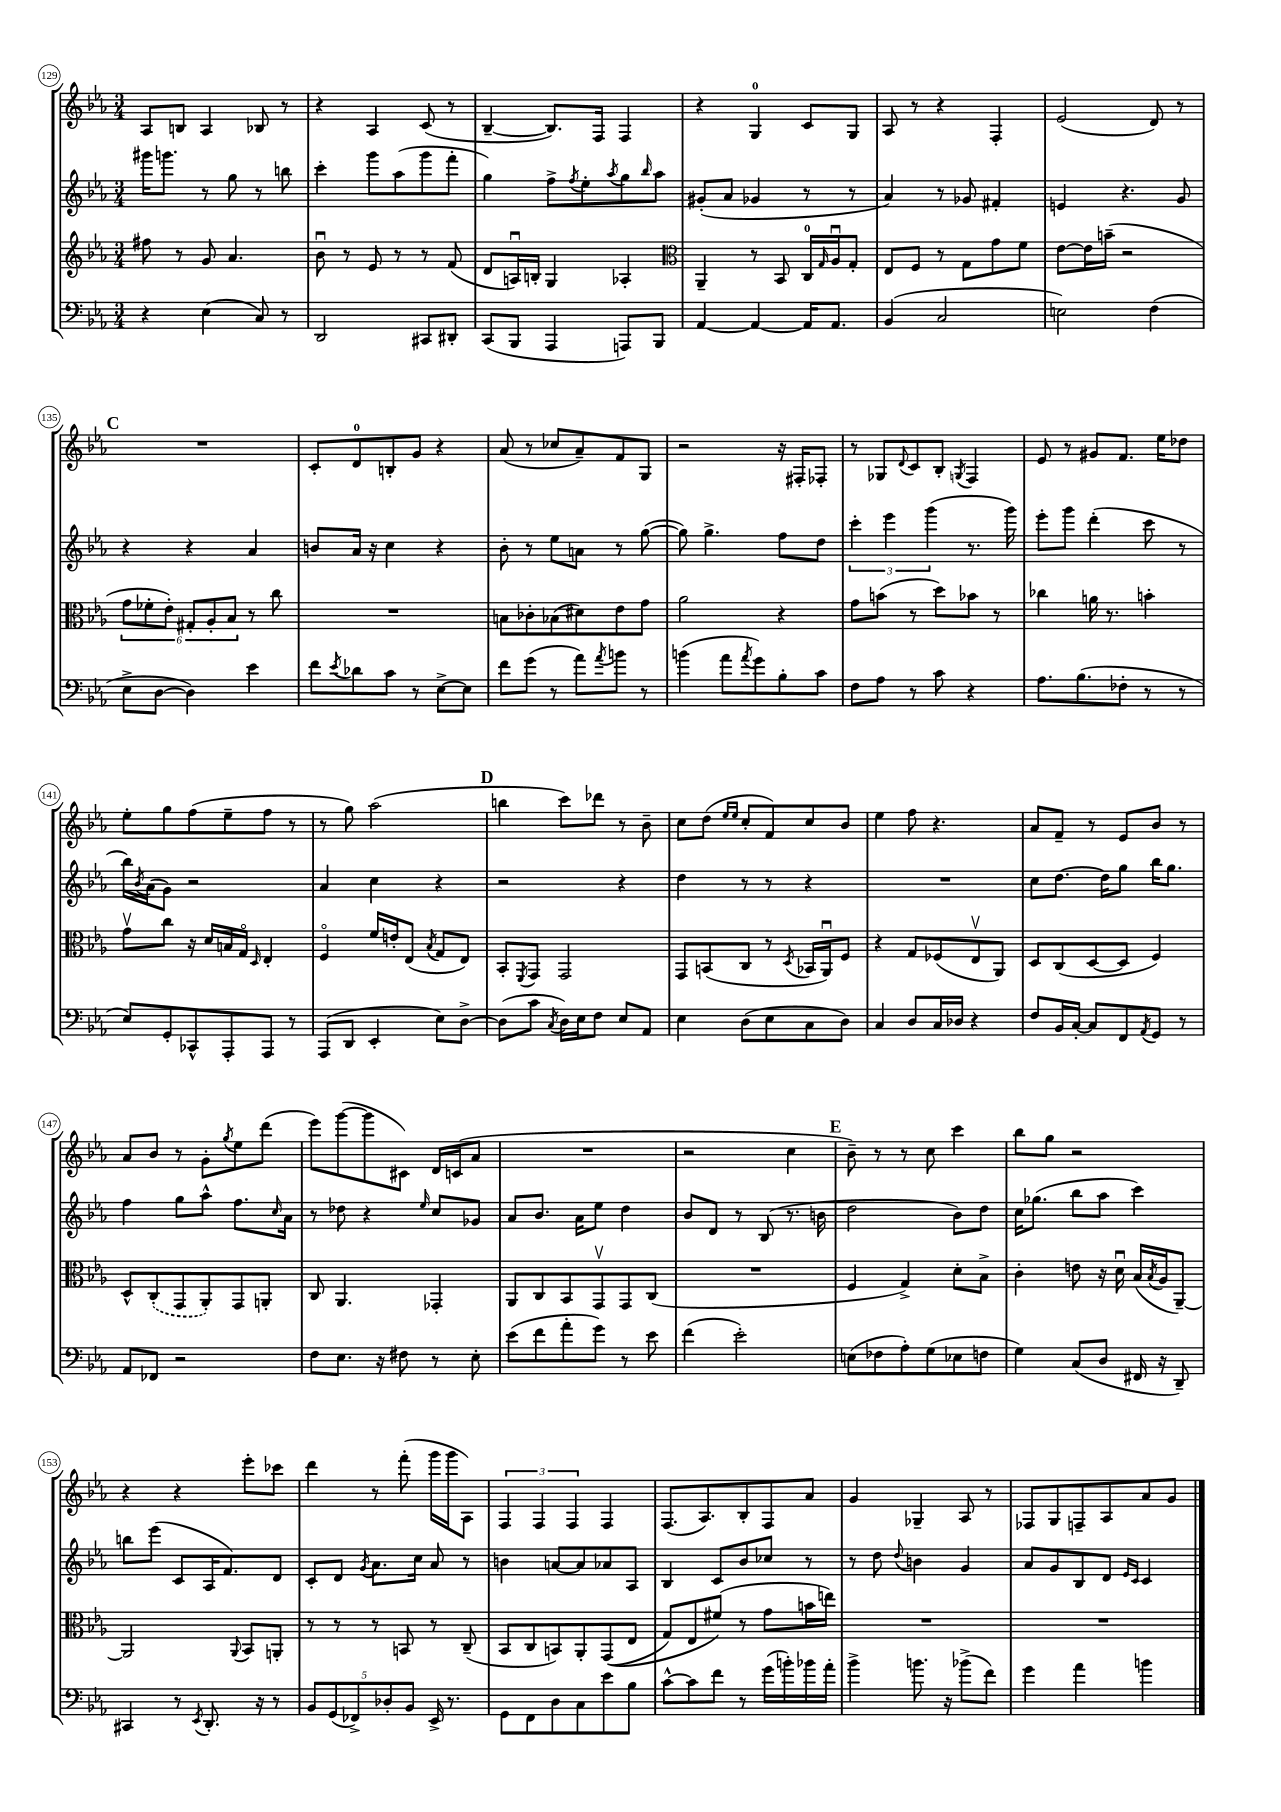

**kern	**kern	**kern	**kern
*staff4	*staff3	*staff2	*staff1
*clefF4	*clefG2	*clefG2	*clefG2
*k[b-e-a-]	*k[b-e-a-]	*k[b-e-a-]	*k[b-e-a-]
*M3/4	*M3/4	*M3/4	*M3/4
4r	8ff#\	16ggg#\LK	8A-/L
.	.	8.ggg\J	.
.	8r	.	8B/J
(4E-\	8g/	8r	4A-/
.	4.a-/	8gg\	.
8C/)	.	8r	8B-/
8r	.	8bb\	8r
=	=	=	=
2DD/	8b-u\	4ccc'\	4r
.	8r	.	.
.	8e-/	8ggg\L	4A-/
.	8r	(8aa-\	.
8CC#/L	8r	8ggg\	(8c/
8DD#'/J	(8f/	8fff'\J	8r
=	=	=	=
(8CC/L	8d/L	4gg\)	[4B-~/
8BBB-/J	16Au/L)	.	.
.	16B'/JJ	.	.
4AAA-/	4G/	8ff^\L	8.B-/]L)
.	.	8qff/	.
.	.	8ee-'\	.
.	.	.	16F/Jk
.	.	8qaa-/	.
8AAA/L)	4A-'/	8gg\	4F/
.	.	16qqbb-/	.
8BBB-/J	.	8aa-\J	.
=	=	=	=
*	*clefC3	*	*
[4AA-/	4AA-~/	(8g#'/L	4r
.	.	8a-/J	.
4AA-/_	8r	4g-/	4G/
.	8BB-/	.	.
16AA-/]LK	16C/LL	8r	8c/L
.	16qqG/	.	.
8.AA-/J	16A-u/J	.	.
.	8G'/J	8r	8G/J
=	=	=	=
(4BB-/	8E-/L	4a-/)	8A-/
.	8F/J	.	8r
2C/	8r	8r	4r
.	8G\L	8g-/	.
.	8g\	4f#'/	4F'/
.	8f\J	.	.
=	=	=	=
2E\)	[8e-\L	4e/	(2e-/
.	16e-\]L	.	.
.	(16b~\JJ	.	.
.	2r	4.r	.
(4F\	.	.	8d/)
.	.	8g/	8r
=	=	=	=
8E-^\L	12g\L	4r	2.r
.	12f-'\	.	.
[8D\J	.	.	.
.	12e-'\J)	.	.
4D\])	12G#'/L	4r	.
.	12A-'/	.	.
.	12B-/J	.	.
4e-\	8r	4a-/	.
.	8cc\	.	.
=	=	=	=
8f\L	2.r	8b/L	8c'/L
8qe-/	.	.	.
8d-\	.	16a-/Jk	8d/
.	.	16r	.
8c\J	.	4cc\	8B'/
8r	.	.	8g/J
[8E-^\L	.	4r	4r
8E-\]J	.	.	.
=	=	=	=
8f\L	8B\L	8b-'\	(8a-/
(8g\J	8c-'\	8r	8r
8r	(8B-\	8ee-\L	8cc-/L
8a-\L)	8d#\)	8a\J	8a-~/)
8qa-/	.	.	.
8b\J	8e-\	8r	8f/
8r	8g\J	([8gg\	8G/J
=	=	=	=
(4b\	2a-\	8gg\])	2r
.	.	4.gg^\	.
8a-\L	.	.	.
8qa-/	.	.	.
8g\)	.	.	.
8B-'\	4r	8ff\L	16r
.	.	.	16F#'/LK
8c\J	.	8dd\J	8F-'/J
=	=	=	=
8F\L	8g\L	6ccc'\	8r
8A-\J	(8b\J	.	8G-/L
.	.	6eee-\	.
.	.	.	8qqd/
8r	8r	.	8c/
.	.	(6ggg\	.
8c\	8dd\L)	.	8B-'/J
.	.	.	8qG/
4r	8b-\J	8.r	4F/
.	8r	.	.
.	.	16ggg\)	.
=	=	=	=
8.A-\L	4cc-\	8eee-'\L	8e-/
.	.	8ggg\J	8r
(8.B-\	.	.	.
.	16a\	(4ddd'\	8g#/L
.	8.r	.	.
8F-'\J	.	.	8.f/J
8r	4b'\	8ccc\	.
.	.	.	16ee-\LK
8r	.	8r	8dd-\J
=	=	=	=
8E-/L)	8gv\L	16bb-\LL)	8ee-'\L
.	.	8qb-/	.
.	.	(16a-\J	.
8GG'/	8cc\J	8g\J)	8gg\
8CC-^^/	16r	2r	(8ff\
.	16d/LL	.	.
8AAA-'/	16B/	.	8ee-~\
.	16Go/JJ	.	.
.	16qqD/	.	.
8AAA-/J	4E-'/	.	8ff\J
8r	.	.	8r
=	=	=	=
(8AAA-/L	4Fo/	4a-/	8r
8DD/J	.	.	8gg\)
4EE-'/	16f/LL	4cc\	(2aa-\
.	16e'/J	.	.
.	(8E-/J	.	.
.	8qB-/	.	.
8E-\L)	8G/L	4r	.
[8D^\J	8E-/J)	.	.
=	=	=	=
(8D\]L	8BB-'/L	2r	4bb\
.	8qFF/	.	.
8c\J	8GG/J	.	.
8qC/	.	.	.
16D\LL)	2GG/	.	8ccc\L)
16E-\J	.	.	.
8F\J	.	.	8ddd-\J
8E-/L	.	4r	8r
8AA-/J	.	.	8b-~\
=	=	=	=
4E-\	8GG/L	4dd\	8cc\L
.	(8BB/	.	(8dd\J
.	.	.	16qqee-/LL
.	.	.	16qqee-/JJ
(8D\L	8C/J	8r	8cc'/L
8E-\	8r	8r	8f/)
.	8qD/	.	.
8C\	16BB-/LL	4r	8cc/
.	16AA-u/J)	.	.
8D\J)	8F/J	.	8b-/J
=	=	=	=
4C/	4r	2.r	4ee-\
8D/L	8G/L	.	8ff\
16C/L	(8F-/	.	4.r
16D-/JJ	.	.	.
4r	8E-v/	.	.
.	8AA-/J)	.	.
=	=	=	=
8F/L	8D/L	8cc\L	8a-/L
16BB-/L	(8C/	[8.dd\J	8f~/J
[16C'/JJ	.	.	.
8C/]L	[8D/	.	8r
.	.	16dd\]LK	.
8FF/	8D/]J	8gg\J	8e-/L
8qAA-/	.	.	.
8GG/J	4F/)	16bb-\LK	8b-/J
.	.	8.gg\J	.
8r	.	.	8r
=	=	=	=
8AA-/L	8D^^/L	4ff\	8a-/L
8FF-/J	(8C'/	.	8b-/J
2r	8GG/	8gg\L	8r
.	8AA-'/)	8aa-^^\J	8g'\L
.	.	.	8qgg/
.	8GG/	8.ff\L	8ee-\
.	8AA'/J	.	(8ddd\J
.	.	16qqcc/	.
.	.	16a-\Jk	.
=	=	=	=
8F\L	8C/	8r	8eee-\L)
8.E-\J	4.AA-/	8dd-\	([8ggg\
.	.	4r	8ggg\]
16r	.	.	.
8F#\	.	.	8c#\J)
.	.	16qqee-/	.
8r	4GG-'/	8cc/L	16d/LL
.	.	.	(16c/J
8E-'\	.	8g-/J	8a-/J
=	=	=	=
(8e-\L	8AA-/L	8a-/L	2.r
8f\	8C/	8.b-/J	.
8a-'\	8BB-/	.	.
.	.	16a-\LK	.
8g\J)	8GGv/	8ee-\J	.
8r	8GG/	4dd\	.
8e-\	(8C/J	.	.
=	=	=	=
(4f\	2.r	8b-/L	2r
.	.	8d/J	.
2e-'\)	.	8r	.
.	.	(8B-/	.
.	.	8.r	4cc\
.	.	16b\	.
=	=	=	=
(8E\L	4F/	2dd\	8b-~\)
8F-\	.	.	8r
8A-'\)	4G^/)	.	8r
(8G\	.	.	8cc\
8E-\	8d'\L	8b-\L)	4ccc\
8F\J	8B-^\J	8dd\J	.
=	=	=	=
4G\)	4c'\	16cc\LK	8bb-\L
.	.	(8.gg-\J	.
.	.	.	8gg\J
(8C/L	8e\	8bb-\L	2r
8D/J	16r	8aa-\J	.
.	16du\	.	.
16FF#/	(16B-/LL	4ccc\)	.
.	8qB-/	.	.
16r	16A-/J	.	.
8DD~/)	[8AA-~/J)	.	.
=	=	=	=
4CC#/	2AA-/]	8bb\L	4r
.	.	(8eee-\J	.
8r	.	8c/L	4r
8qEE-/	.	.	.
8.DD'/	.	16A-/K	.
.	.	8.f/)	.
.	8qqAA-/	.	.
.	8BB-/L	.	8eee-'\L
16r	.	.	.
8r	8AA'/J	8d/J	8ccc-\J
=	=	=	=
10BB-/L	8r	8c'/L	4ddd\
(10GG/	.	.	.
.	8r	8d/J	.
10FF-^/)	.	.	.
.	.	8qg/	.
.	8r	8.a-\L	8r
10D-'/	.	.	.
.	8BB/	.	(8fff'\
10BB-/J	.	.	.
.	.	16cc\Jk	.
16EE-^/	8r	8a-/	16ggg\LL
8.r	.	.	16ggg\J
.	(8C~/	8r	8A-\J)
=	=	=	=
8GG\L	8BB-/L	4b\	6F/
8FF\	8C/	.	.
.	.	.	6F/
8D\	8BB/)	[8a/L	.
.	.	.	6F/
8C\	8AA-'/	8a/]	.
8e-\	&((8GG/	8a-/	4F/
8B-\J	8E-/J	8A-/J	.
=	=	=	=
[8c^^\L	8G/L)	4B-/	(8.F/L
8c\]	8E-/	.	.
.	.	.	8.A-/)
8f\J	(8f#/J&)	8c/L	.
8r	8r	8b-/	8B-'/
(16g\LL	8g\L	8cc-/J	8F/
16b'\)	.	.	.
16b-\	16b\L	8r	8a-/J
16a-'\JJ	16ee\JJ)	.	.
=	=	=	=
4b-^\	2.r	8r	4g/
.	.	8dd\	.
.	.	8qqdd/	.
8.b\	.	4b\	4G-~/
16r	.	.	.
(8b-^\L	.	4g/	8A-/
8f\J)	.	.	8r
=	=	=	=
4g\	2.r	8a-/L	8F-/L
.	.	8g/	8G/
4a-\	.	8B-/	8F~/
.	.	8d/J	8A-/
.	.	16qqe-/LL	.
.	.	16qqc/JJ	.
4b\	.	4c/	8a-/
.	.	.	8g/J
==	==	==	==
*-	*-	*-	*-
